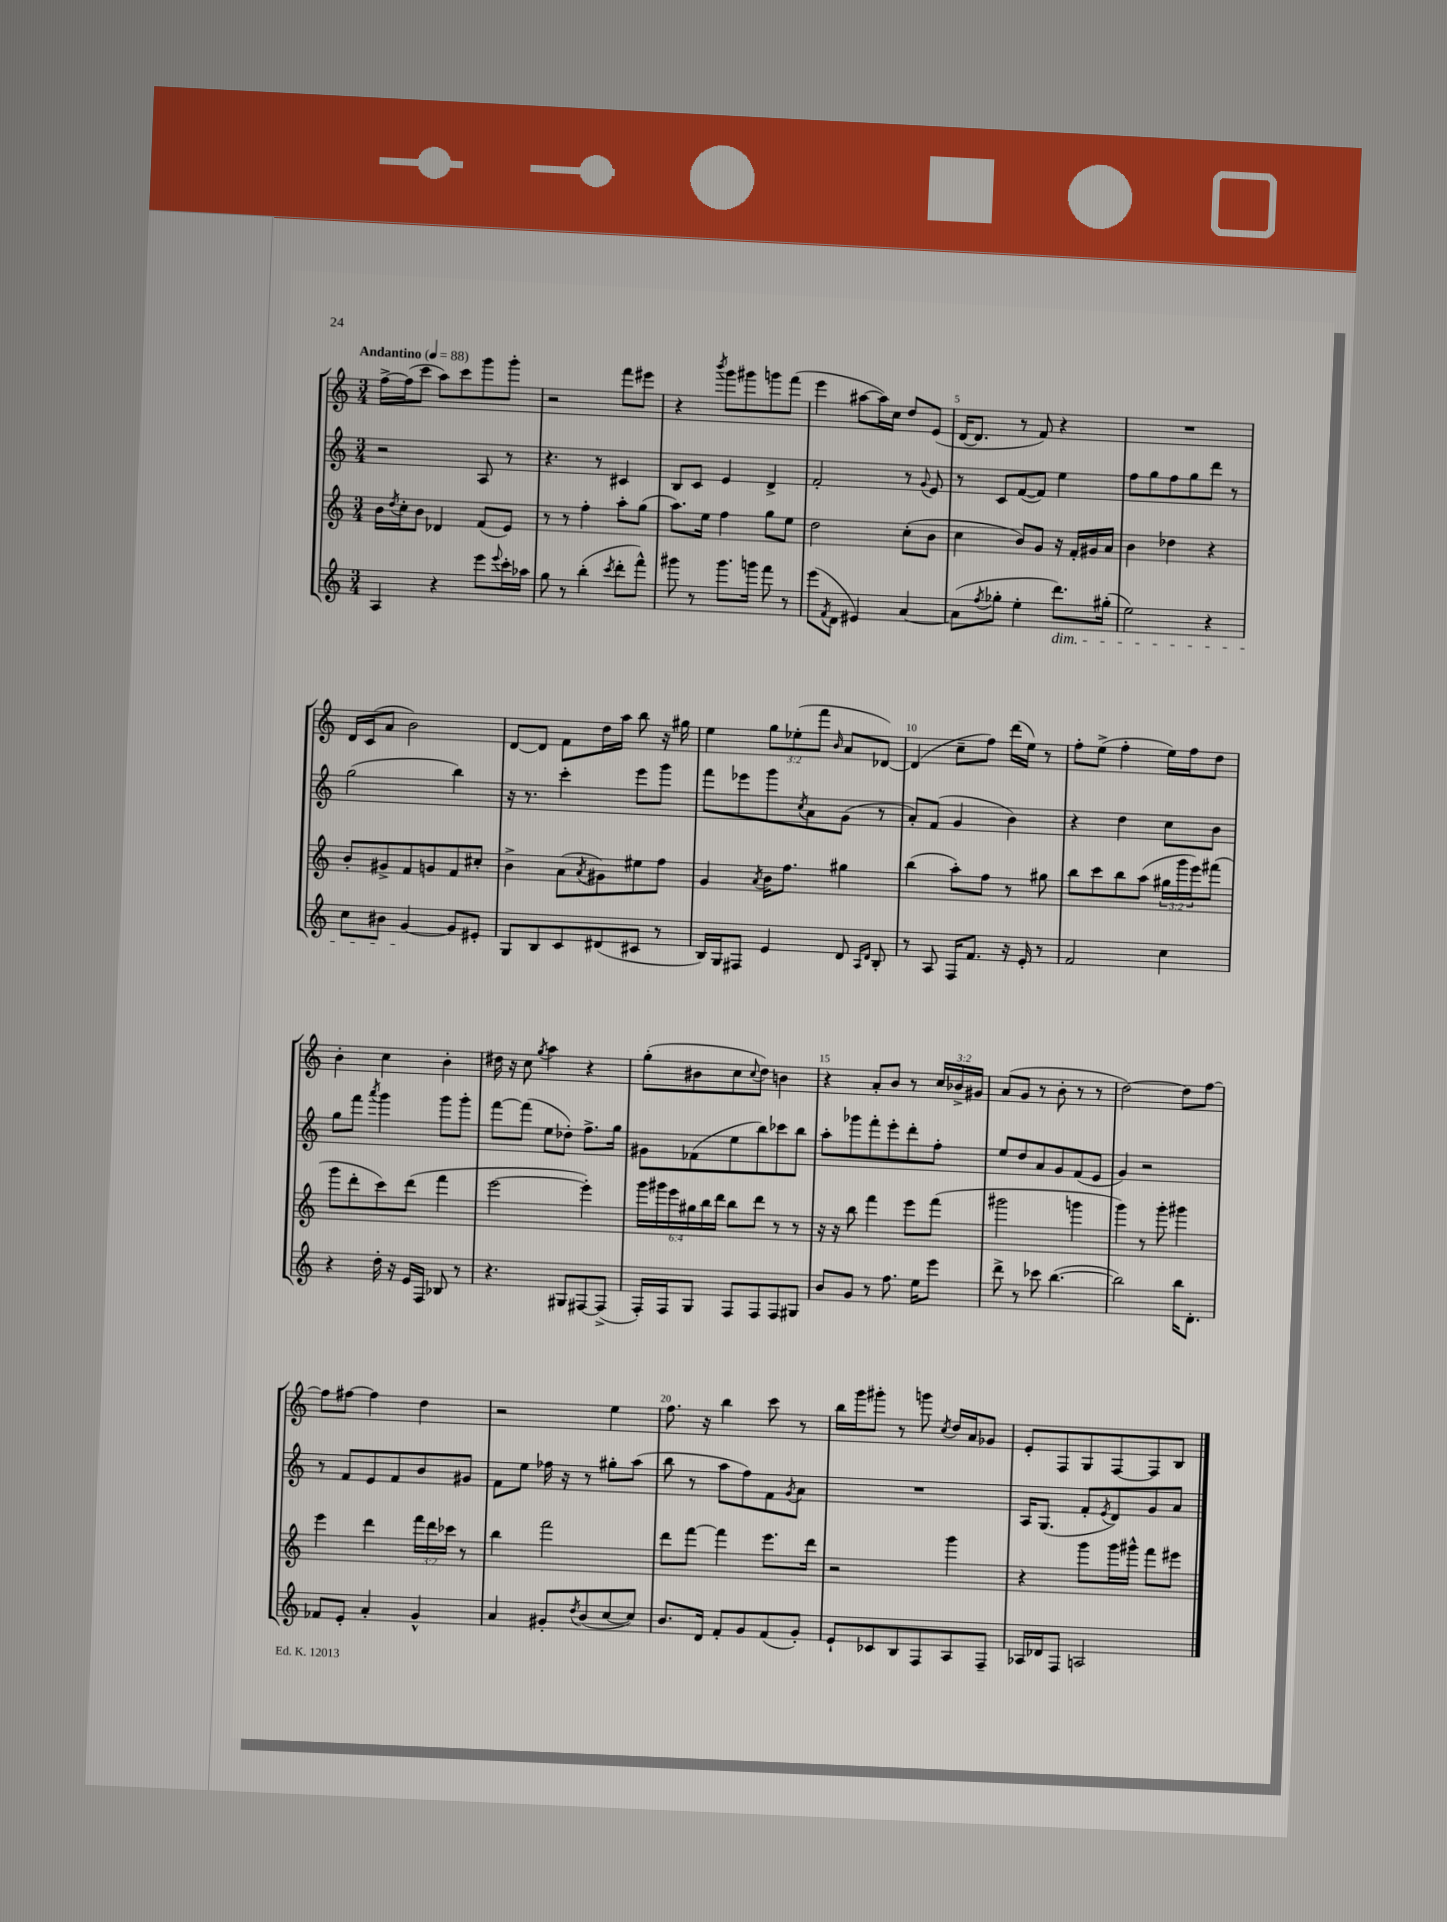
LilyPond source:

<<
\new StaffGroup <<
\new Staff = "s0" {
    \clef treble \key c \major \numericTimeSignature \time 3/4 \override Staff.TupletNumber.text = #tuplet-number::calc-fraction-text \tempo "Andantino" 4 = 88
    f''16~-> f''16( c'''8 a''8) c'''8 g'''8 g'''8-. |
    r2 f'''8 eis'''8 |
    r4 \acciaccatura { b'''8 } g'''8 gis'''8 g'''8 f'''8( |
    e'''4 ais''8~ ais''16) c''16 d''8 e'8( |
    d'16~ d'8. r8 f'8) r4 |
    R2. |
    d'16 c'16( a'8 b'2) |
    d'8~ d'8 f'8 d''16 a''16 b''8 r16 gis''16 |
    e''4 \tuplet 3/2 { g''8 ees''8-.( f'''8 } \grace { b'16 } a'8 des'8~) |
    des'4( c''8-- f''8) d'''16( e''16) r8 |
    f''8-. e''8->( f''4-. e''16) f''16 d''8 |
    b'4-. c''4 b'4-. |
    dis''16 r16 c''8 \acciaccatura { g''8 } a''4 r4 |
    g''8-.( bis'8 c''8 \appoggiatura { c''8 } d''8) b'4 |
    r4 a'8-. b'8 r8 \tuplet 3/2 { c''16 bes'16-> gis'16 } |
    a'8( g'8 r8 b'8-. r8 r8 |
    d''2~) d''8 f''8~ |
    f''8 fis''8~ fis''4 d''4 |
    r2 e''4 |
    f''8. r16 b''4 c'''8 r8 |
    b''16 g'''16 gis'''8-. r8 g'''8 \acciaccatura { c''8 } d''16 a'16 ges'8 |
    e'8-. f8 g8 f8~ f8 b8 \bar "|." |
}
\new Staff = "s1" {
    \clef treble \key c \major \numericTimeSignature \time 3/4
    r2 a8 r8 |
    r4. r8 cis'4 |
    b8 c'8 e'4 d'4-> |
    f'2-. r8 \appoggiatura { g'8 } e'8 |
    r8 c'8 f'8~( f'8) e''4 |
    f''8 g''8 f''8 g''8 d'''8 r8 |
    g''2( b''4) |
    r16 r8. c'''4-. e'''8 g'''8 |
    f'''8 ees'''8 g'''8 \acciaccatura { c''8 } a'8 g'8( r8 |
    a'8-.) f'8( g'4 b'4) |
    r4 d''4 c''8 b'8 |
    g''8 f'''8 \acciaccatura { a'''8 } g'''4 g'''8 g'''8-. |
    f'''8~ f'''8( e''8 des''8-.) f''8.-> g''16 |
    gis'8 fes'8( e''8 b''8) ces'''8 b''8 |
    a''8-. ges'''8 f'''8-. e'''8-. d'''8-. f''8-. |
    e''8 d''8 a'8 g'8 f'8( e'8 |
    g'4) r2 |
    r8 f'8 e'8 f'8 b'8 gis'8 |
    f'8 e''8 fes''16 r16 r8 gis''8-. a''8( |
    b''8 r8 a''8 f''8) f'8 \acciaccatura { g'8 } a'8 |
    R2. |
    a16 g8.( f'8-. \acciaccatura { e'8 } d'8) g'8 a'8 \bar "|." |
}
\new Staff = "s2" {
    \clef treble \key c \major \numericTimeSignature \time 3/4 \override Staff.TupletNumber.text = #tuplet-number::calc-fraction-text
    b'16 \acciaccatura { d''8 } c''16-. b'8 des'4 f'8( e'8) |
    r8 r8 f''4-. a''8-. g''8( |
    a''8.) e''16 f''4 g''8 e''8 |
    d''2 c''8-.( b'8 |
    c''4 b'8) g'8 r16 f'16-. gis'16 a'16 |
    b'4 des''4 r4 |
    b'8-. gis'8-> f'8 g'8 f'8 cis''8-. |
    b'4-> a'8( \acciaccatura { a'8 } gis'8) eis''8 f''8 |
    g'4 \acciaccatura { a'8 } b'16 f''8. gis''4 |
    b''4( a''8-.) f''8 r8 gis''8 |
    b''8 c'''8 b''8 a''8( \tuplet 3/2 { gis''16 g'''16 e'''16) } fis'''8( |
    g'''8 d'''8-. c'''8) d'''8( f'''4 |
    e'''2~ e'''4-.) |
    \tuplet 6/4 { g'''16 gis'''16 e'''16 gis''16 b''16 d'''16 } b''8 d'''8 r8 r8 |
    r16 r16 b''8 f'''4 e'''8 f'''8( |
    gis'''2 g'''4 |
    g'''4) r8 g'''8-. gis'''4 |
    e'''4 d'''4 \tuplet 3/2 { f'''16 d'''16 ces'''16 } r8 |
    b''4 f'''2 |
    d'''8 f'''8~ f'''4 e'''8. d'''16 |
    r2 g'''4 |
    r4 g'''8 g'''16 gis'''16-^ f'''8 eis'''8 \bar "|." |
}
\new Staff = "s3" {
    \clef treble \key c \major \numericTimeSignature \time 3/4
    a4 r4 e'''8 \appoggiatura { e'''8 } c'''16-. aes''16 |
    g''8 r8 b''4-.( \acciaccatura { c'''8 } d'''8-. f'''8-^) |
    gis'''8 r8 gis'''8. g'''16 f'''8 r8 |
    e'''8( \acciaccatura { f'8 } d'8 eis'4) a'4~ |
    a'8( \acciaccatura { f''8 } ges''8-. e''4-. d'''8.\dim) gis''16-.( |
    e''2) r4 |
    c''8 bis'8 g'4~\! g'8 eis'8-. |
    g8 b8 c'8 dis'8( cis'8 r8 |
    b16) g16 fis8 e'4 d'8 \grace { a16 d'16 } b8-. |
    r8 a8 f16 f'8. r16 e'16-. r8 |
    f'2 c''4 |
    r4 d''16-. r16 e'16 f16 bes8 r8 |
    r4. gis8 fis8~ fis8->( |
    f16-.) f16 g8 f8 f8 f8 gis8 |
    b'8 g'8 r8 f''8. e''16 e'''8 |
    d'''8-> r8 ces'''8 b''4.~( |
    b''2) b''16 d'8.-. |
    fes'8 e'8-. a'4-. g'4-^ |
    a'4 gis'8-. \acciaccatura { d''8 } b'8( c''8~ c''8) |
    b'8. d'16 f'8-. g'8 f'8( g'8-.) |
    e'8-! ces'8 b8 f8 a8 f8-- |
    aes16 des'16 f8 a2 \bar "|." |
}
>>
>>
\layout { \context { \Score \override BarNumber.break-visibility = ##(#f #t #t) barNumberVisibility = #(every-nth-bar-number-visible 5) } }
